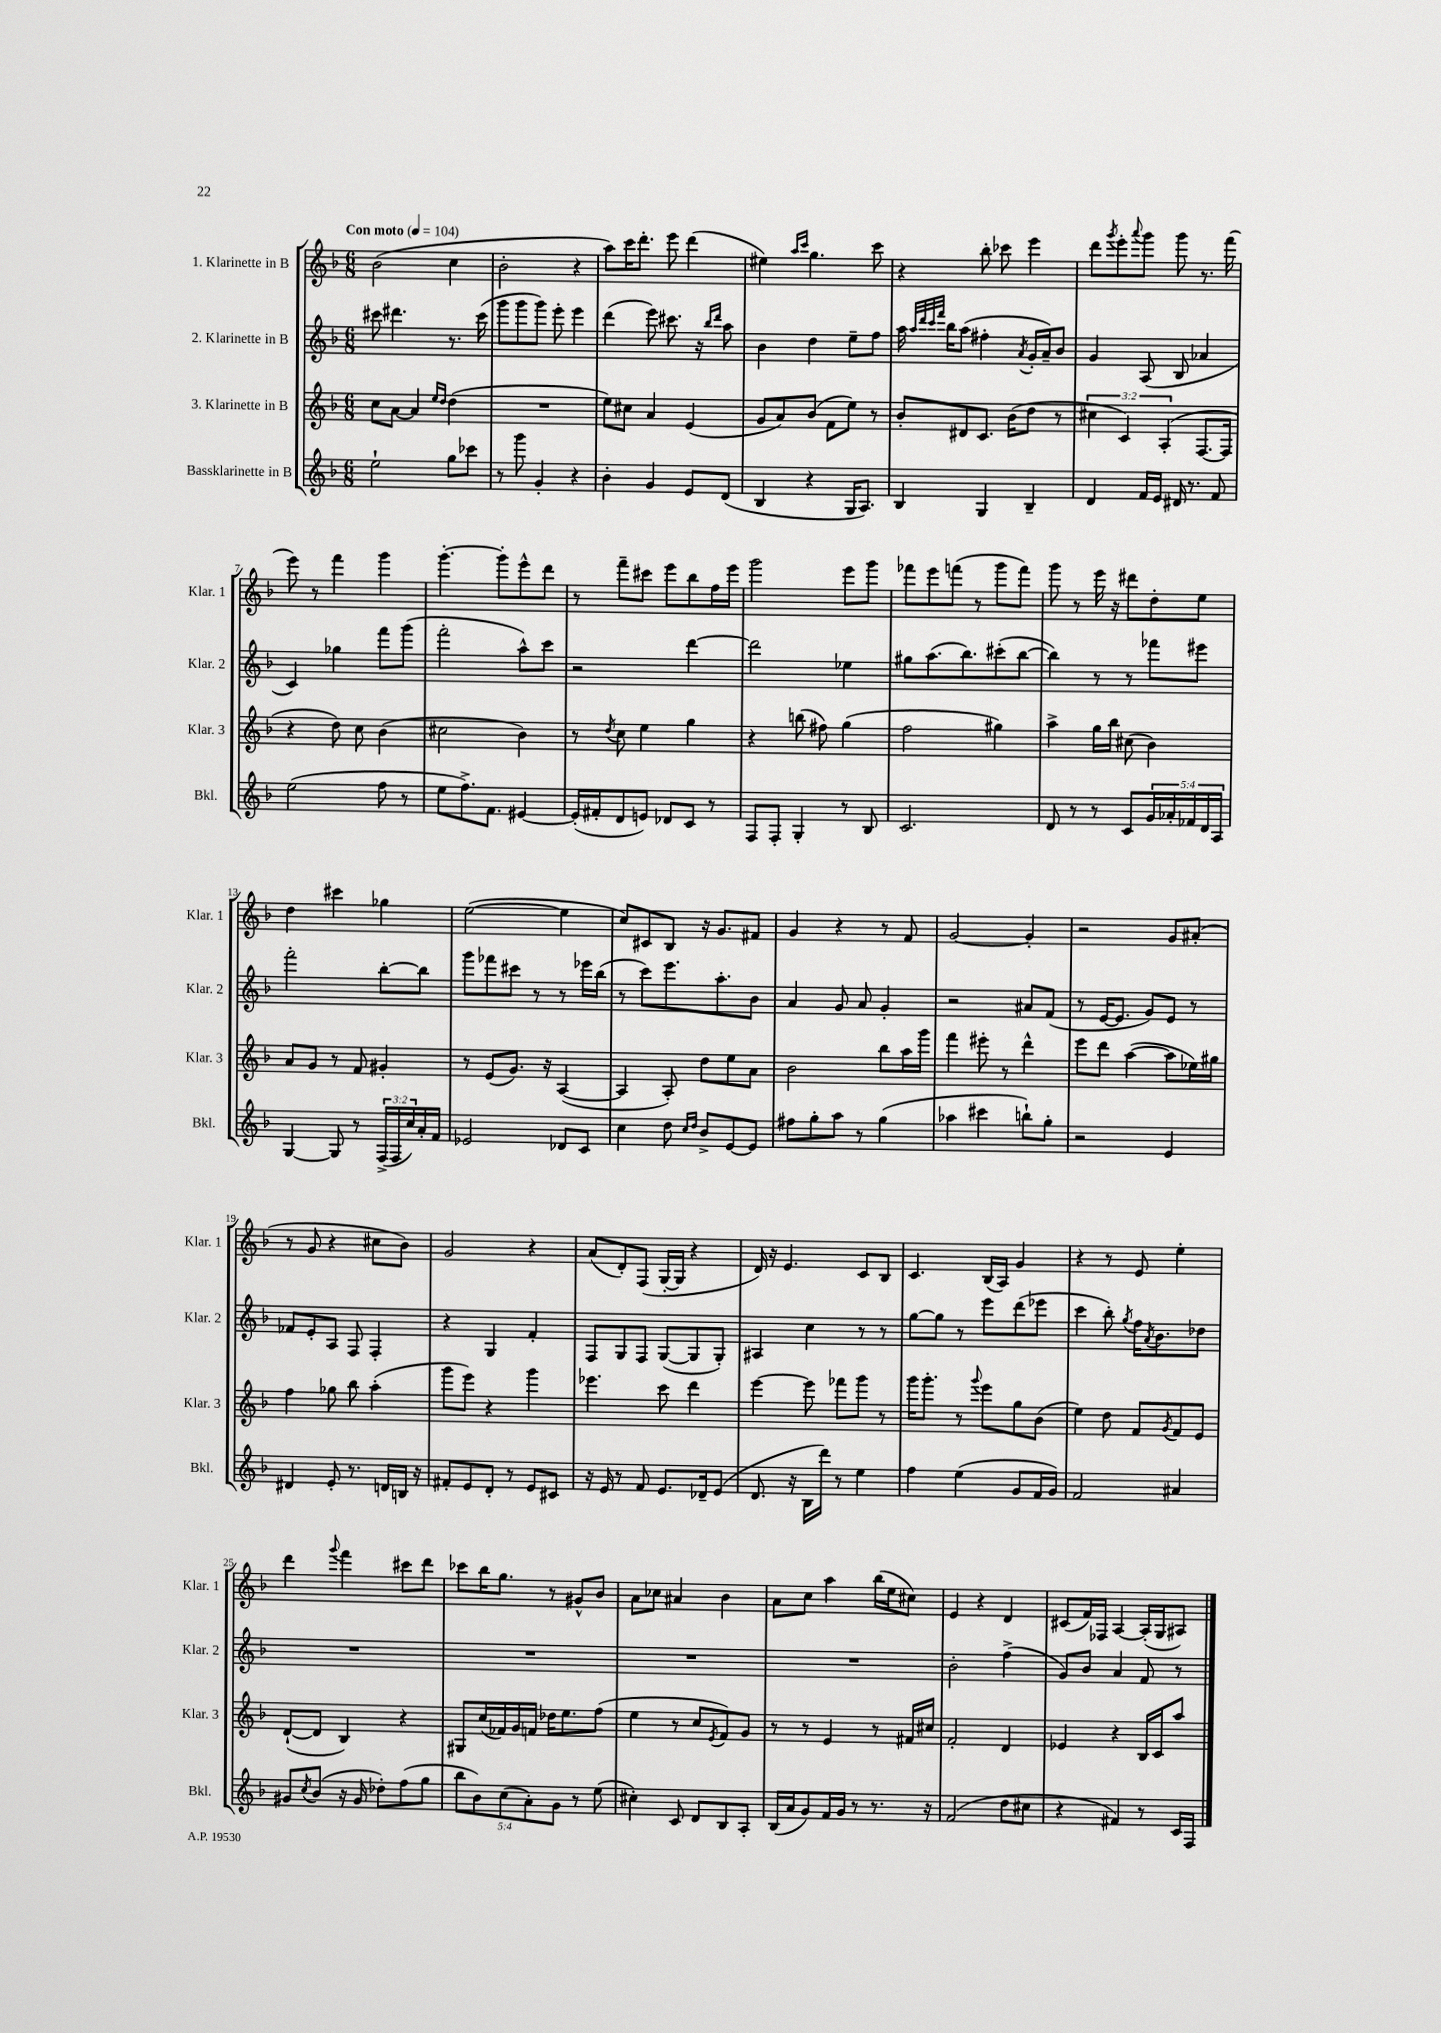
<<
\new StaffGroup <<
\new Staff = "s0" \with { instrumentName = "1. Klarinette in B" shortInstrumentName = "Klar. 1" } {
    \clef treble \key f \major \numericTimeSignature \time 6/8 \tempo "Con moto" 4 = 104
    bes'2( c''4 |
    bes'2-. r4 |
    a''8) c'''16 d'''8.-. e'''8 d'''4( |
    eis''4) \grace { a''16 c'''16 } g''4. c'''8 |
    r4 bes''8-. ces'''8 e'''4 |
    d'''8 \acciaccatura { g'''8 } e'''8-. \appoggiatura { a'''8 } g'''8 g'''8 r8. f'''16( |
    e'''8) r8 f'''4 g'''4 |
    g'''4.~-. g'''8-. e'''8-^ d'''8 |
    r8 f'''8-- cis'''8 e'''8 bes''8 f''16 e'''16 |
    g'''2 e'''8 g'''8 |
    fes'''8 e'''8 f'''8( r8 g'''8 f'''8) |
    g'''8 r8 e'''16 r16 dis'''8 d''8-. e''8 |
    d''4 cis'''4 ges''4 |
    e''2~( e''4 |
    c''8) cis'8 bes8 r16 g'8. fis'8 |
    g'4 r4 r8 f'8 |
    g'2~ g'4-. |
    r2 g'8 ais'8-.( |
    r8 g'8 r4 cis''8 bes'8) |
    g'2 r4 |
    a'8( d'8-.) f8( g16~-. g16 r4 |
    d'16) r16 e'4. c'8 bes8 |
    c'4. bes16( a16) g'4 |
    r4 r8 e'8 e''4-. |
    d'''4 \appoggiatura { g'''8 } f'''4 cis'''8 d'''8 |
    ces'''8 bes''16 g''8. r8 gis'8-^ bes'8 |
    a'8 ces''8 ais'4 bes'4 |
    a'8 c''8 a''4 bes''16( e''16 cis''8) |
    e'4 r4 d'4 |
    cis'8( f'16) fes16 a4~ a16-.( g16 ais8) \bar "|." |
}
\new Staff = "s1" \with { instrumentName = "2. Klarinette in B" shortInstrumentName = "Klar. 2" } {
    \clef treble \key f \major \numericTimeSignature \time 6/8
    cis'''8 dis'''4. r8. cis'''16( |
    g'''8 g'''8 g'''8) e'''8-. e'''4 |
    d'''4( e'''8) cis'''8. r16 \grace { bes''16 d'''16 } a''8 |
    bes'4 d''4 e''8-- f''8 |
    a''16 \grace { a''32 d'''32 c'''32 f'''32 } bes''16 a''8( fis''4-. \acciaccatura { a'8 } g'16-. a'16--) bes'8 |
    g'4 a8( bes8 aes'4 |
    c'4) ges''4 f'''8 g'''8( |
    f'''2-. a''8-^) c'''8 |
    r2 d'''4~ |
    d'''2 ees''4 |
    gis''8 a''8.( bes''8.) cis'''8-.( bes''8~ |
    bes''4) r8 r8 fes'''8 eis'''8 |
    f'''2-. bes''8~-. bes''8 |
    g'''8 fes'''8 cis'''8 r8 r8 ees'''16 bes''16( |
    r8 c'''8) e'''8. a''8.-. bes'8 |
    a'4 g'8 a'8 g'4-. |
    r2 ais'8 f'8( |
    r8 e'16~ e'8. g'8) e'8 r8 |
    fes'8 e'8-. a8 f8 f4-. |
    r4 g4 f'4-. |
    f8 g8 f8 g8~( g8 g8-.) |
    ais4 c''4 r8 r8 |
    g''8~ g''8 r8 e'''8 d'''8( ees'''8 |
    c'''4 bes''8-.) \acciaccatura { g''8 } f''16 \acciaccatura { a'8 } bes'8. des''8 |
    R2. |
    R2. |
    R2. |
    R2. |
    bes'2-. f''4->( |
    g'8) bes'8 a'4 f'8 r8 \bar "|." |
}
\new Staff = "s2" \with { instrumentName = "3. Klarinette in B" shortInstrumentName = "Klar. 3" } {
    \clef treble \key f \major \numericTimeSignature \time 6/8 \override Staff.TupletNumber.text = #tuplet-number::calc-fraction-text
    c''8 a'8~ a'4 \grace { e''16 d''16 } d''4( |
    R2. |
    e''8) cis''8 a'4 e'4( |
    g'8 a'8) bes'8( f'8 e''8) r8 |
    bes'8-. dis'8 c'8. bes'16( d''8 r8 |
    \tuplet 3/2 { cis''4 c'4) a4-.( } f8.~ f16 |
    r4 d''8) c''8 bes'4( |
    cis''2 bes'4) |
    r8 \acciaccatura { d''8 } c''8 e''4 g''4 |
    r4 b''8( fis''8) g''4( |
    f''2 gis''4) |
    a''4-> g''16 bes''16 cis''8( bes'4) |
    a'8 g'8 r8 f'8 gis'4-. |
    r8 e'8( g'8.) r16 a4~( |
    a4 a8-.) d''8 e''8 a'8 |
    bes'2 bes''8 a''16 g'''16 |
    f'''4 eis'''8-. r8 d'''4-^ |
    e'''8 d'''8 a''4~( a''8 ees''16) gis''16 |
    f''4 ges''8 bes''8 a''4-.( |
    g'''8 e'''8) r4 g'''4 |
    ees'''4. c'''8 d'''4 |
    e'''4~ e'''8 fes'''8 g'''8 r8 |
    g'''16 g'''8.-. r8 \appoggiatura { g'''8 } e'''8 g''8 bes'8( |
    e''4) d''8 f'8 \acciaccatura { g'8 } f'8 e'8 |
    d'8~-!( d'8 bes4) r4 |
    gis8 c''16( fes'16) g'16 f'16 des''16 e''8. f''8( |
    e''4 r8 c''8 \acciaccatura { e'8 } f'8) g'8 |
    r8 r8 e'4 r8 fis'16 cis''16 |
    f'2-. d'4 |
    ees'4 r4 bes16 c'16 a''8 \bar "|." |
}
\new Staff = "s3" \with { instrumentName = "Bassklarinette in B" shortInstrumentName = "Bkl." } {
    \clef treble \key f \major \numericTimeSignature \time 6/8 \override Staff.TupletNumber.text = #tuplet-number::calc-fraction-text
    e''2-! g''8 ces'''8 |
    r8 g'''8 g'4-. r4 |
    bes'4-. g'4 e'8 d'8( |
    bes4 r4 g16 a8.) |
    bes4 g4 bes4-- |
    d'4 f'16 e'16 dis'16 r8. f'8 |
    e''2( f''8 r8 |
    e''8 f''8.->) f'8. eis'4~ |
    eis'16-.( fis'16-. d'8 e'8) des'8 c'8 r8 |
    f8 f8-. g4-. r8 bes8 |
    c'2. |
    d'8 r8 r8 c'8 \tuplet 5/4 { g'16 aes'16-. fes'16 d'16 a16 } |
    g4~ g8 r8 \tuplet 3/2 { f16->( f16 c''16) } a'16-. f'16 |
    ees'2 des'8 c'8 |
    c''4 d''8 \grace { c''16 d''16 } bes'8-> e'8~ e'8 |
    fis''8 g''8-. a''8 r8 g''4( |
    aes''4 cis'''4 b''8-!) g''8-. |
    r2 e'4 |
    dis'4 e'8-. r8. d'16 b16 r16 |
    fis'8-. e'8 d'8-. r8 e'8 cis'8 |
    r16 e'16 r8 f'8 e'8. des'16-- e'8( |
    d'8. r16 bes16 d'''16) r8 e''4 |
    f''4 e''4( g'8 f'16 g'16) |
    f'2 ais'4 |
    gis'8 \acciaccatura { c''8 } bes'8( r16 gis'16 des''8-.) f''8( g''8 |
    \tuplet 5/4 { bes''8 bes'8) c''8( a'8-.) g'8 } r8 e''8( |
    cis''4-.) c'8 d'8 bes8 a8-. |
    bes16( a'16 g'8) f'16 g'16 r8 r8. r16 |
    f'2( d''8 cis''8 |
    r4 fis'4) r8 c'16 f16 \bar "|." |
}
>>
>>
